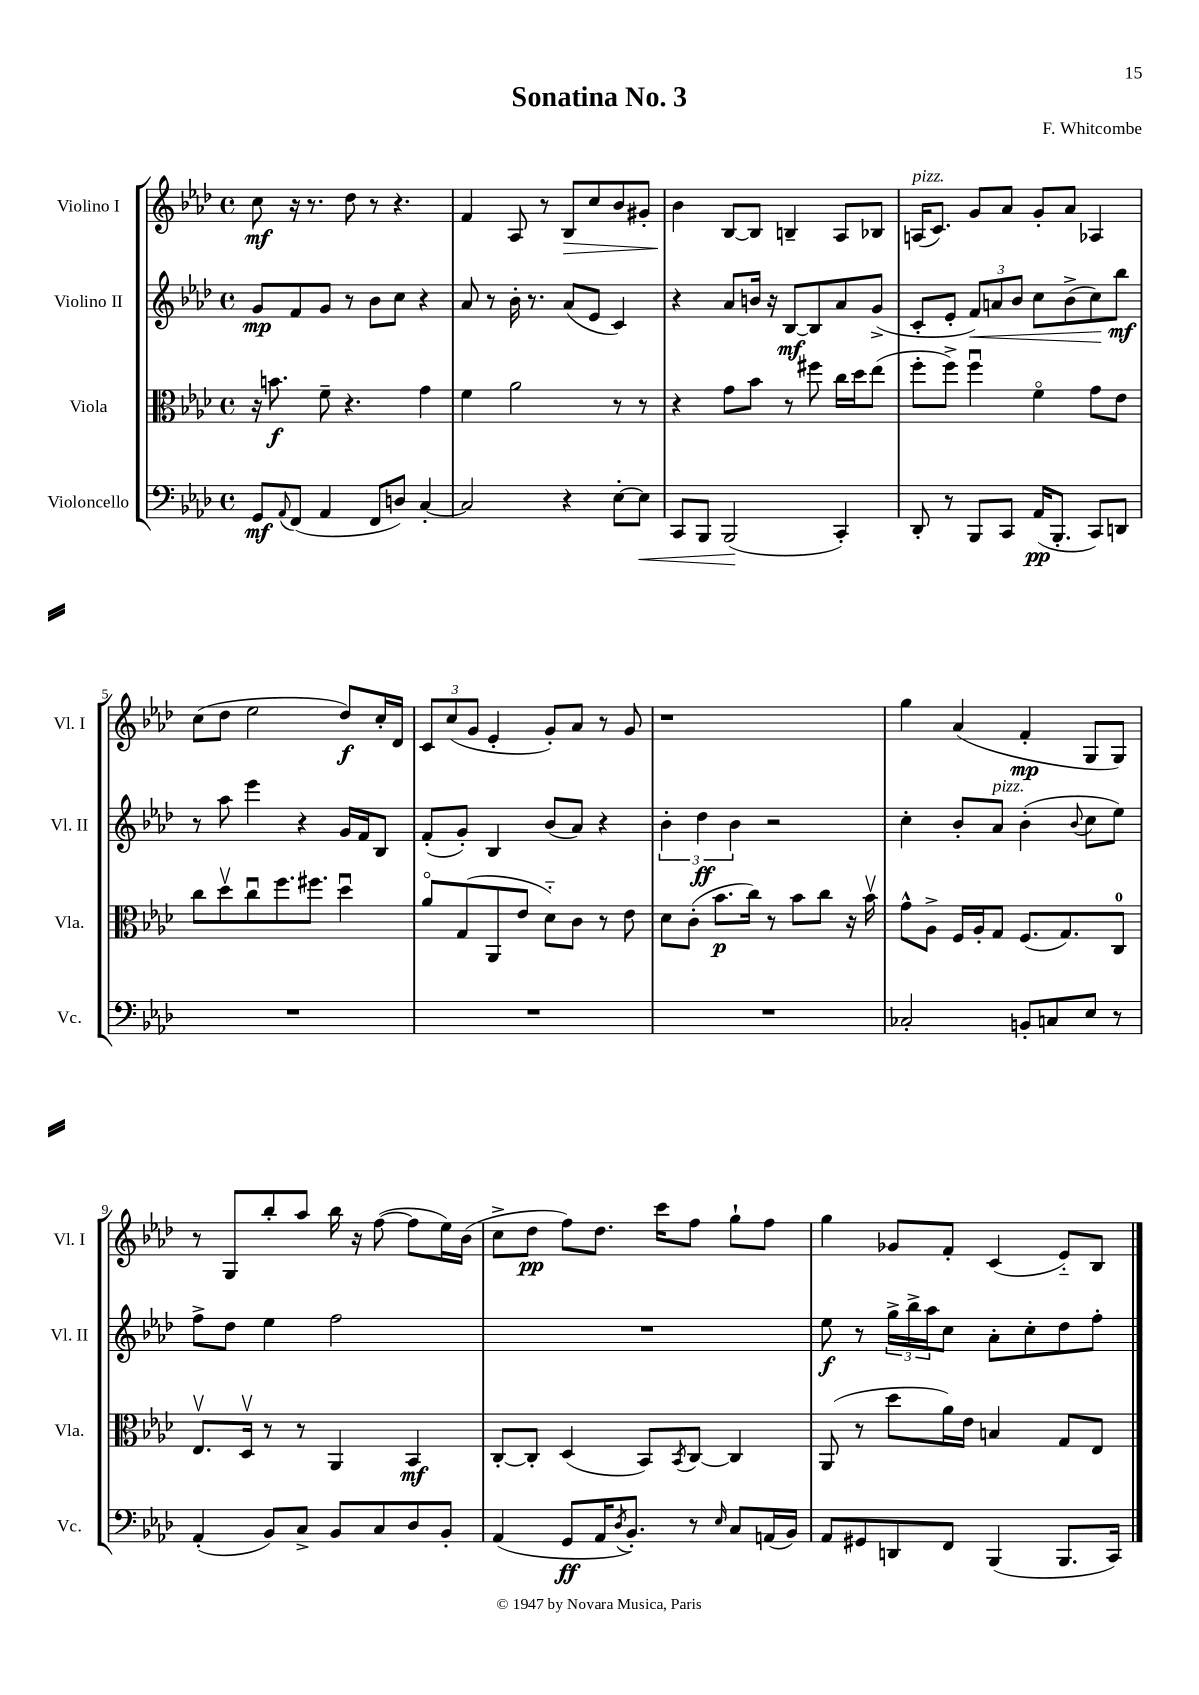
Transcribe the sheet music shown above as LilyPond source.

\header { title = "Sonatina No. 3" composer = "F. Whitcombe" }
<<
\new StaffGroup <<
\new Staff = "s0" \with { instrumentName = "Violino I" shortInstrumentName = "Vl. I" } {
    \clef treble \key aes \major \defaultTimeSignature \time 4/4
    c''8\mf r16 r8. des''8 r8 r4. |
    f'4 aes8 r8 bes8\> c''8 bes'8 gis'8-. |
    bes'4\! bes8~ bes8 b4-- aes8 bes8 |
    a16^\markup { \italic "pizz." }( c'8.) g'8 aes'8 g'8-. aes'8 aes4 |
    c''8( des''8 ees''2 des''8\f) c''16-. des'16 |
    \tuplet 3/2 { c'8 c''8( g'8 } ees'4-. g'8-.) aes'8 r8 g'8 |
    r1 |
    g''4 aes'4( f'4-.\mp g8 g8) |
    r8 g8 bes''8-. aes''8 bes''16 r16 f''8~( f''8 ees''16) bes'16( |
    c''8-> des''8\pp f''8) des''8. c'''16 f''8 g''8-! f''8 |
    g''4 ges'8 f'8-. c'4( ees'8-_) bes8 \bar "|." |
}
\new Staff = "s1" \with { instrumentName = "Violino II" shortInstrumentName = "Vl. II" } {
    \clef treble \key aes \major \defaultTimeSignature \time 4/4
    g'8\mp f'8 g'8 r8 bes'8 c''8 r4 |
    aes'8 r8 bes'16-. r8. aes'8( ees'8 c'4) |
    r4 aes'8 b'16 r16 bes8~\mf bes8 aes'8 g'8->( |
    c'8-. ees'8-. \tuplet 3/2 { f'8\<) a'8 bes'8 } c''8 bes'8->( c''8\!) bes''8\mf |
    r8 aes''8 ees'''4 r4 g'16 f'16 bes8 |
    f'8-.( g'8-.) bes4 bes'8( aes'8) r4 |
    \tuplet 3/2 { bes'4-. des''4\ff bes'4 } r2 |
    c''4-. bes'8-. aes'8^\markup { \italic "pizz." } bes'4-.( \appoggiatura { bes'8 } c''8 ees''8) |
    f''8-> des''8 ees''4 f''2 |
    R1 |
    ees''8\f r8 \tuplet 3/2 { g''16-> bes''16-> aes''16 } c''8 aes'8-. c''8-. des''8 f''8-. \bar "|." |
}
\new Staff = "s2" \with { instrumentName = "Viola" shortInstrumentName = "Vla." } {
    \clef alto \key aes \major \defaultTimeSignature \time 4/4
    r16 b'8.\f f'8-- r4. g'4 |
    f'4 aes'2 r8 r8 |
    r4 g'8 bes'8 r8 fis''8 c''16 des''16 ees''8( |
    f''8-. f''8->) f''4\downbow f'4\flageolet g'8 ees'8 |
    c''8 des''8\upbow c''8\downbow f''8. fis''8. des''4\downbow |
    aes'8\flageolet g8( aes,8 ees'8 des'8-_) c'8 r8 ees'8 |
    des'8 c'8-.( bes'8.\p c''16) r8 bes'8 c''8 r16 bes'16\upbow |
    g'8-^ aes8-> f16 aes16-. g8 f8.( g8.) c8-0 |
    ees8.\upbow des16\upbow r8 r8 aes,4 bes,4\mf |
    c8~-. c8-. des4( bes,8) \acciaccatura { bes,8 } c8~ c4 |
    aes,8( r8 des''8 aes'16) ees'16 b4 g8 ees8 \bar "|." |
}
\new Staff = "s3" \with { instrumentName = "Violoncello" shortInstrumentName = "Vc." } {
    \clef bass \key aes \major \defaultTimeSignature \time 4/4
    g,8\mf \appoggiatura { aes,8 } f,8( aes,4 f,8 d8) c4~-. |
    c2 r4 ees8~-. ees8\< |
    c,8 bes,,8 bes,,2\!( c,4-.) |
    des,8-. r8 bes,,8 c,8 aes,16\pp( bes,,8.-. c,8) d,8 |
    R1 |
    R1 |
    R1 |
    ces2-. b,8-. c8 ees8 r8 |
    aes,4-.( bes,8) c8-> bes,8 c8 des8 bes,8-. |
    aes,4( g,8\ff aes,16 \acciaccatura { des8 } bes,8.-.) r8 \grace { ees16 } c8 a,16( bes,16) |
    aes,8 gis,8 d,8 f,8 bes,,4( bes,,8. c,16) \bar "|." |
}
>>
>>
